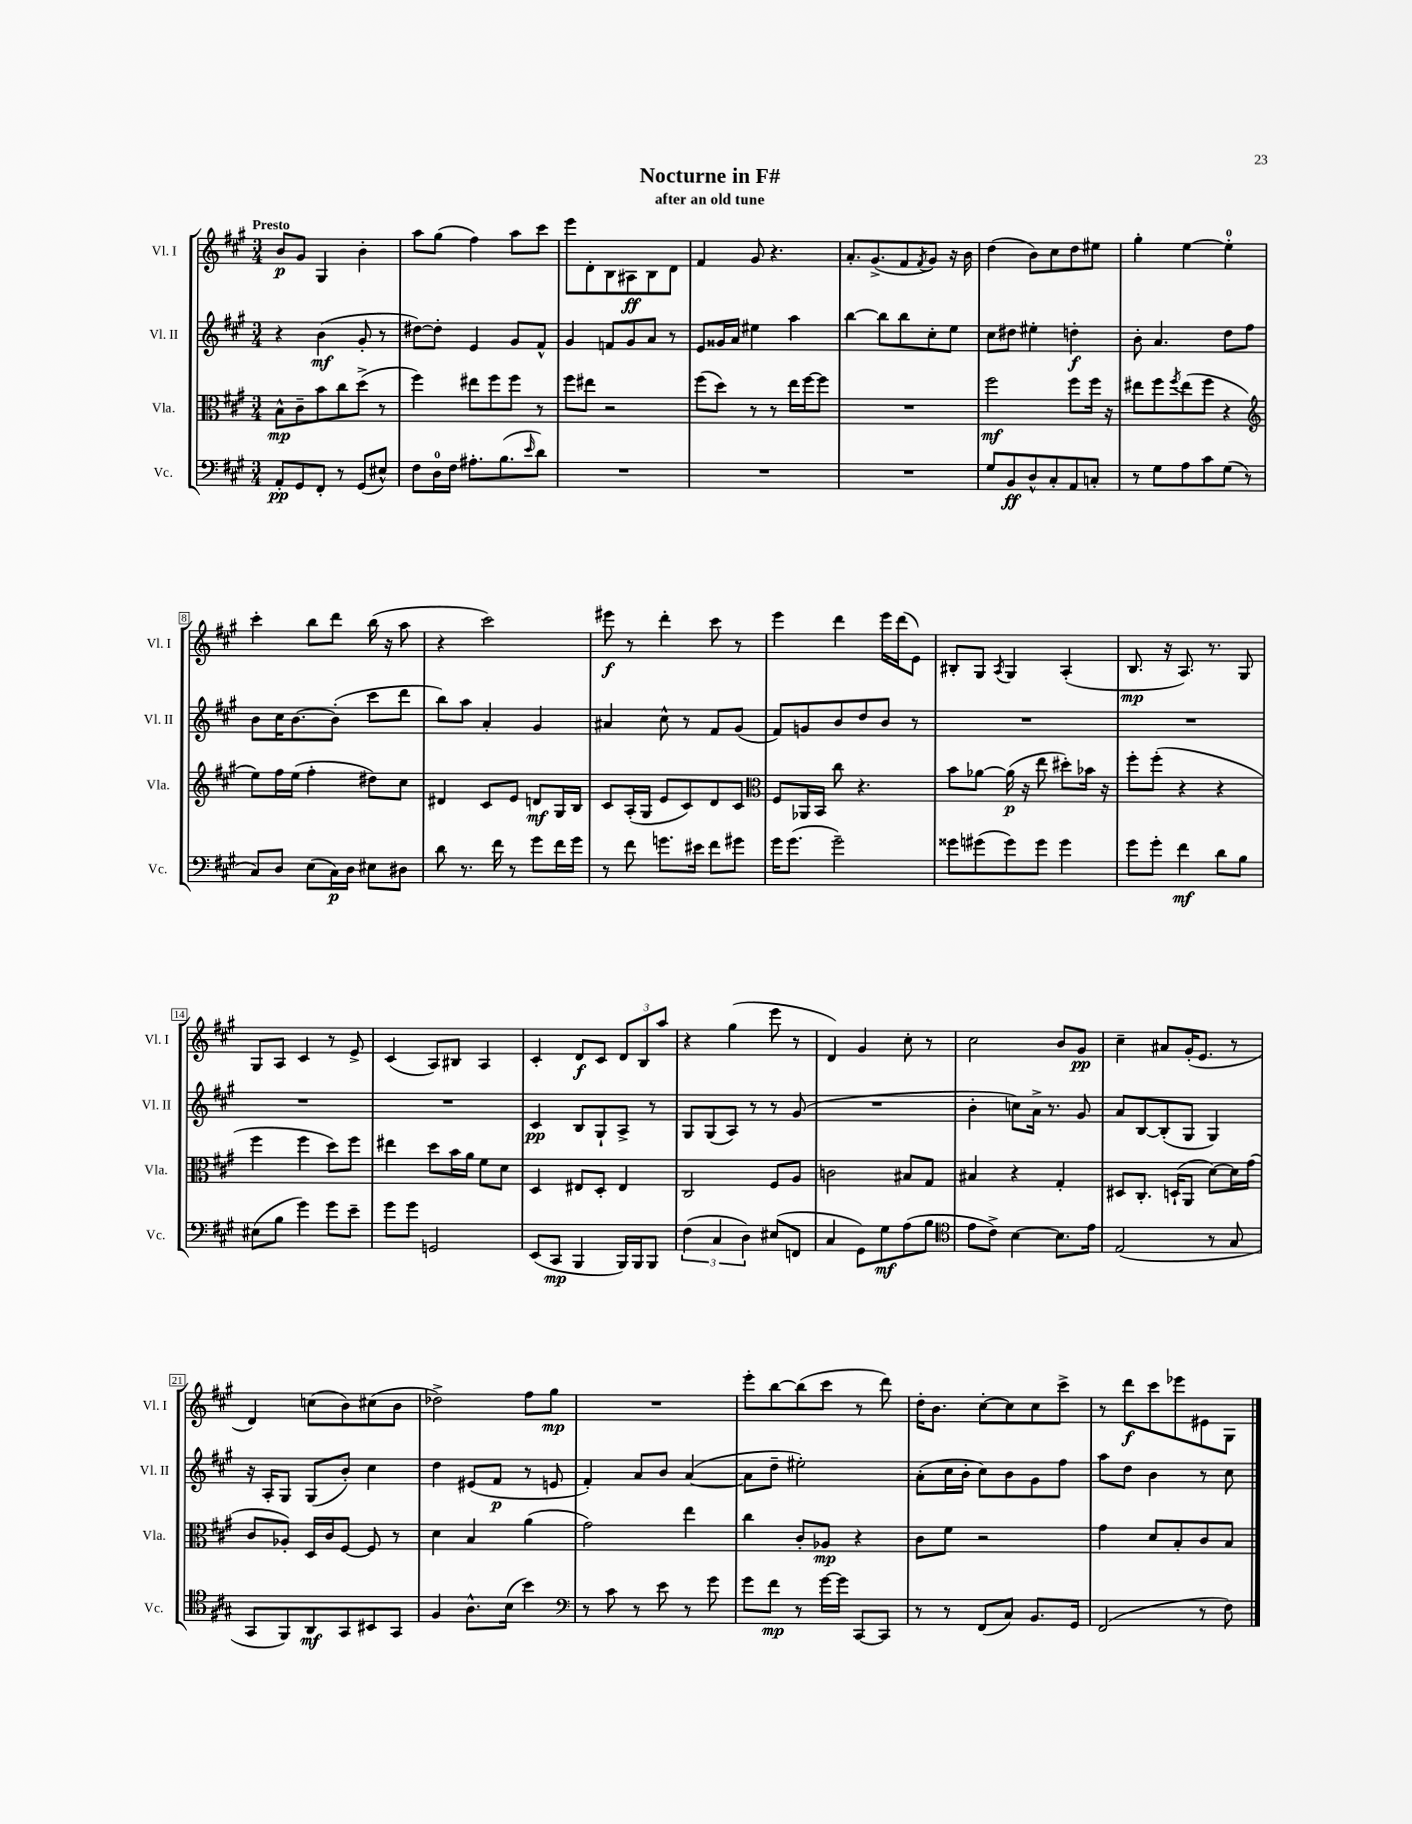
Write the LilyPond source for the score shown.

\header { title = "Nocturne in F#" subtitle = "after an old tune" }
<<
\new StaffGroup <<
\new Staff = "s0" \with { instrumentName = "Vl. I" shortInstrumentName = "Vl. I" } {
    \clef treble \key a \major \numericTimeSignature \time 3/4 \tempo "Presto"
    b'8\p gis'8 gis4 b'4-. |
    a''8 gis''8( fis''4) a''8 cis'''8 |
    e'''8 d'8-. b8 ais8\ff b8 d'8 |
    fis'4 gis'8 r4. |
    a'8.-. gis'8.->( fis'8 \acciaccatura { fis'8 } gis'8) r16 b'16 |
    d''4( b'8) cis''8 d''8 eis''8 |
    gis''4-. e''4~ e''4-0-. |
    cis'''4-. b''8 d'''8 b''16( r16 a''8 |
    r4 cis'''2) |
    eis'''8\f r8 d'''4-. cis'''8 r8 |
    e'''4 d'''4 e'''16 d'''16( e'8) |
    bis8-. gis8 \acciaccatura { a8 } gis4 a4-.( |
    b8.\mp r16 a8.) r8. gis8 |
    gis8 a8 cis'4 r8 e'8-> |
    cis'4( a8) bis8 a4 |
    cis'4-. d'8\f cis'8 \tuplet 3/2 { d'8 b8 a''8 } |
    r4 gis''4( e'''8 r8 |
    d'4) gis'4 cis''8-. r8 |
    cis''2 b'8 gis'8\pp |
    cis''4-- ais'8 gis'16-.( e'8. r8 |
    d'4) c''8( b'8) cis''8( b'8 |
    des''2->) fis''8 gis''8\mp |
    R2. |
    e'''8-. b''8~ b''8( cis'''8 r8 d'''8) |
    d''16-. b'8. cis''8~-. cis''8 cis''8 cis'''8-> |
    r8 d'''8\f cis'''8 ees'''8 eis'8 gis8 \bar "|." |
}
\new Staff = "s1" \with { instrumentName = "Vl. II" shortInstrumentName = "Vl. II" } {
    \clef treble \key a \major \numericTimeSignature \time 3/4
    r4 b'4\mf( gis'8-. r8 |
    dis''8~) dis''8-. e'4 gis'8 fis'8-^ |
    gis'4 f'8 gis'8 a'8 r8 |
    e'8 gisis'16 a'16 eis''4 a''4 |
    b''4~ b''8 b''8 cis''8-. e''8 |
    cis''8 dis''8 eis''4-. d''4-.\f |
    b'8-. a'4. d''8 fis''8 |
    b'8 cis''16 b'8.~ b'8-.( cis'''8 d'''8 |
    b''8) a''8 a'4-. gis'4 |
    ais'4 cis''8-^ r8 fis'8 gis'8( |
    fis'8) g'8 b'8 d''8 b'8 r8 |
    R2. |
    R2. |
    R2. |
    R2. |
    cis'4\pp b8 gis8-! a8-> r8 |
    gis8 gis8( a8) r8 r8 gis'8( |
    R2. |
    b'4-. c''8) a'16-> r8. gis'8 |
    a'8 b8~ b8-.( gis8 gis4) |
    r16 a16-. gis8 gis8( b'8-.) cis''4 |
    d''4 eis'8( fis'8\p r8 e'8 |
    fis'4-.) a'8 b'8 a'4~( |
    a'8 d''8-- eis''2-.) |
    a'8-.( cis''16 b'16-. cis''8) b'8 gis'8 fis''8 |
    a''8 d''8 b'4 r8 cis''8 \bar "|." |
}
\new Staff = "s2" \with { instrumentName = "Vla." shortInstrumentName = "Vla." } {
    \clef alto \key a \major \numericTimeSignature \time 3/4
    b8-^\mp cis'8-- b'8 cis''8 d''8->( r8 |
    fis''4) eis''8 fis''8 fis''8 r8 |
    fis''8 eis''8 r2 |
    fis''8( d''8) r8 r8 e''16 fis''16~ fis''8 |
    R2. |
    fis''2\mf fis''8 fis''16 r16 |
    eis''8 fis''8 \acciaccatura { fis''8 } eis''8( fis''8 r4 |
    \clef treble e''8) fis''16 e''16( fis''4-. dis''8) cis''8 |
    dis'4 cis'8 e'8 d'8\mf gis16 b16 |
    cis'8 a16-.( gis16 e'8 cis'8) d'8 cis'8 |
    \clef alto fis8 aes,16 b,16 cis''8 r4. |
    b'8 aes'8~ aes'16\p( r16 e''8 dis''8-.) bes'16 r16 |
    fis''8-. fis''8-.( r4 r4 |
    fis''4 fis''4 d''8) fis''8 |
    eis''4 d''8 b'16 a'16 fis'8 d'8 |
    d4 eis8 d8-. eis4 |
    cis2 fis8 a8 |
    c'2 bis8 gis8 |
    bis4 r4 gis4-. |
    dis8 cis8.-. d16-!( a,8 d'8~) d'16 gis'16( |
    cis'8 aes8-.) d16 cis'16 fis8~ fis8 r8 |
    d'4 b4 a'4( |
    gis'2) e''4 |
    cis''4 cis'8-. aes8\mp r4 |
    cis'8 fis'8 r2 |
    gis'4 d'8 b8-. cis'8 b8 \bar "|." |
}
\new Staff = "s3" \with { instrumentName = "Vc." shortInstrumentName = "Vc." } {
    \clef bass \key a \major \numericTimeSignature \time 3/4
    a,8-.\pp gis,8 fis,8-. r8 gis,8( eis8-^) |
    fis8 d16-0 fis16 ais8.-. b8.( \grace { e'16 } d'8) |
    R2. |
    R2. |
    R2. |
    gis8 b,8\ff d8-^ cis8-. a,8 c8-. |
    r8 gis8 a8 cis'8 gis8( r8 |
    cis8) d8 e8( cis16\p) d16 eis8 dis8 |
    d'8 r8. fis'16 r8 gis'8 fis'16 gis'16 |
    r8 fis'8 g'8. eis'16 fis'8 gis'8 |
    gis'16 gis'8.( gis'2--) |
    gisis'8 gis'8( gis'8) gis'8 gis'4 |
    gis'8 gis'8-. fis'4\mf d'8 b8 |
    eis8( b8 gis'4) gis'8 e'8-- |
    gis'8 gis'8 g,2 |
    e,8( cis,8\mp b,,4 b,,16) b,,16 b,,8 |
    \tuplet 3/2 { fis4( cis4 d4) } eis8( f,8 |
    cis4 gis,8) gis8\mf a8( b8 |
    \clef tenor e'8 cis'8->) b4~ b8. e'16 |
    e2( r8 gis8 |
    gis,8 fis,8) a,8\mf gis,8 bis,8 gis,8 |
    fis4 a8.-^ b16( b'4) |
    \clef bass r8 cis'8 r8 e'8 r8 gis'8 |
    gis'8 fis'8\mp r8 gis'16~ gis'16 cis,8~ cis,8 |
    r8 r8 fis,8( cis8) b,8. gis,16 |
    fis,2( r8 fis8) \bar "|." |
}
>>
>>
\layout { \context { \Score \override BarNumber.stencil = #(make-stencil-boxer 0.1 0.3 ly:text-interface::print) } }
